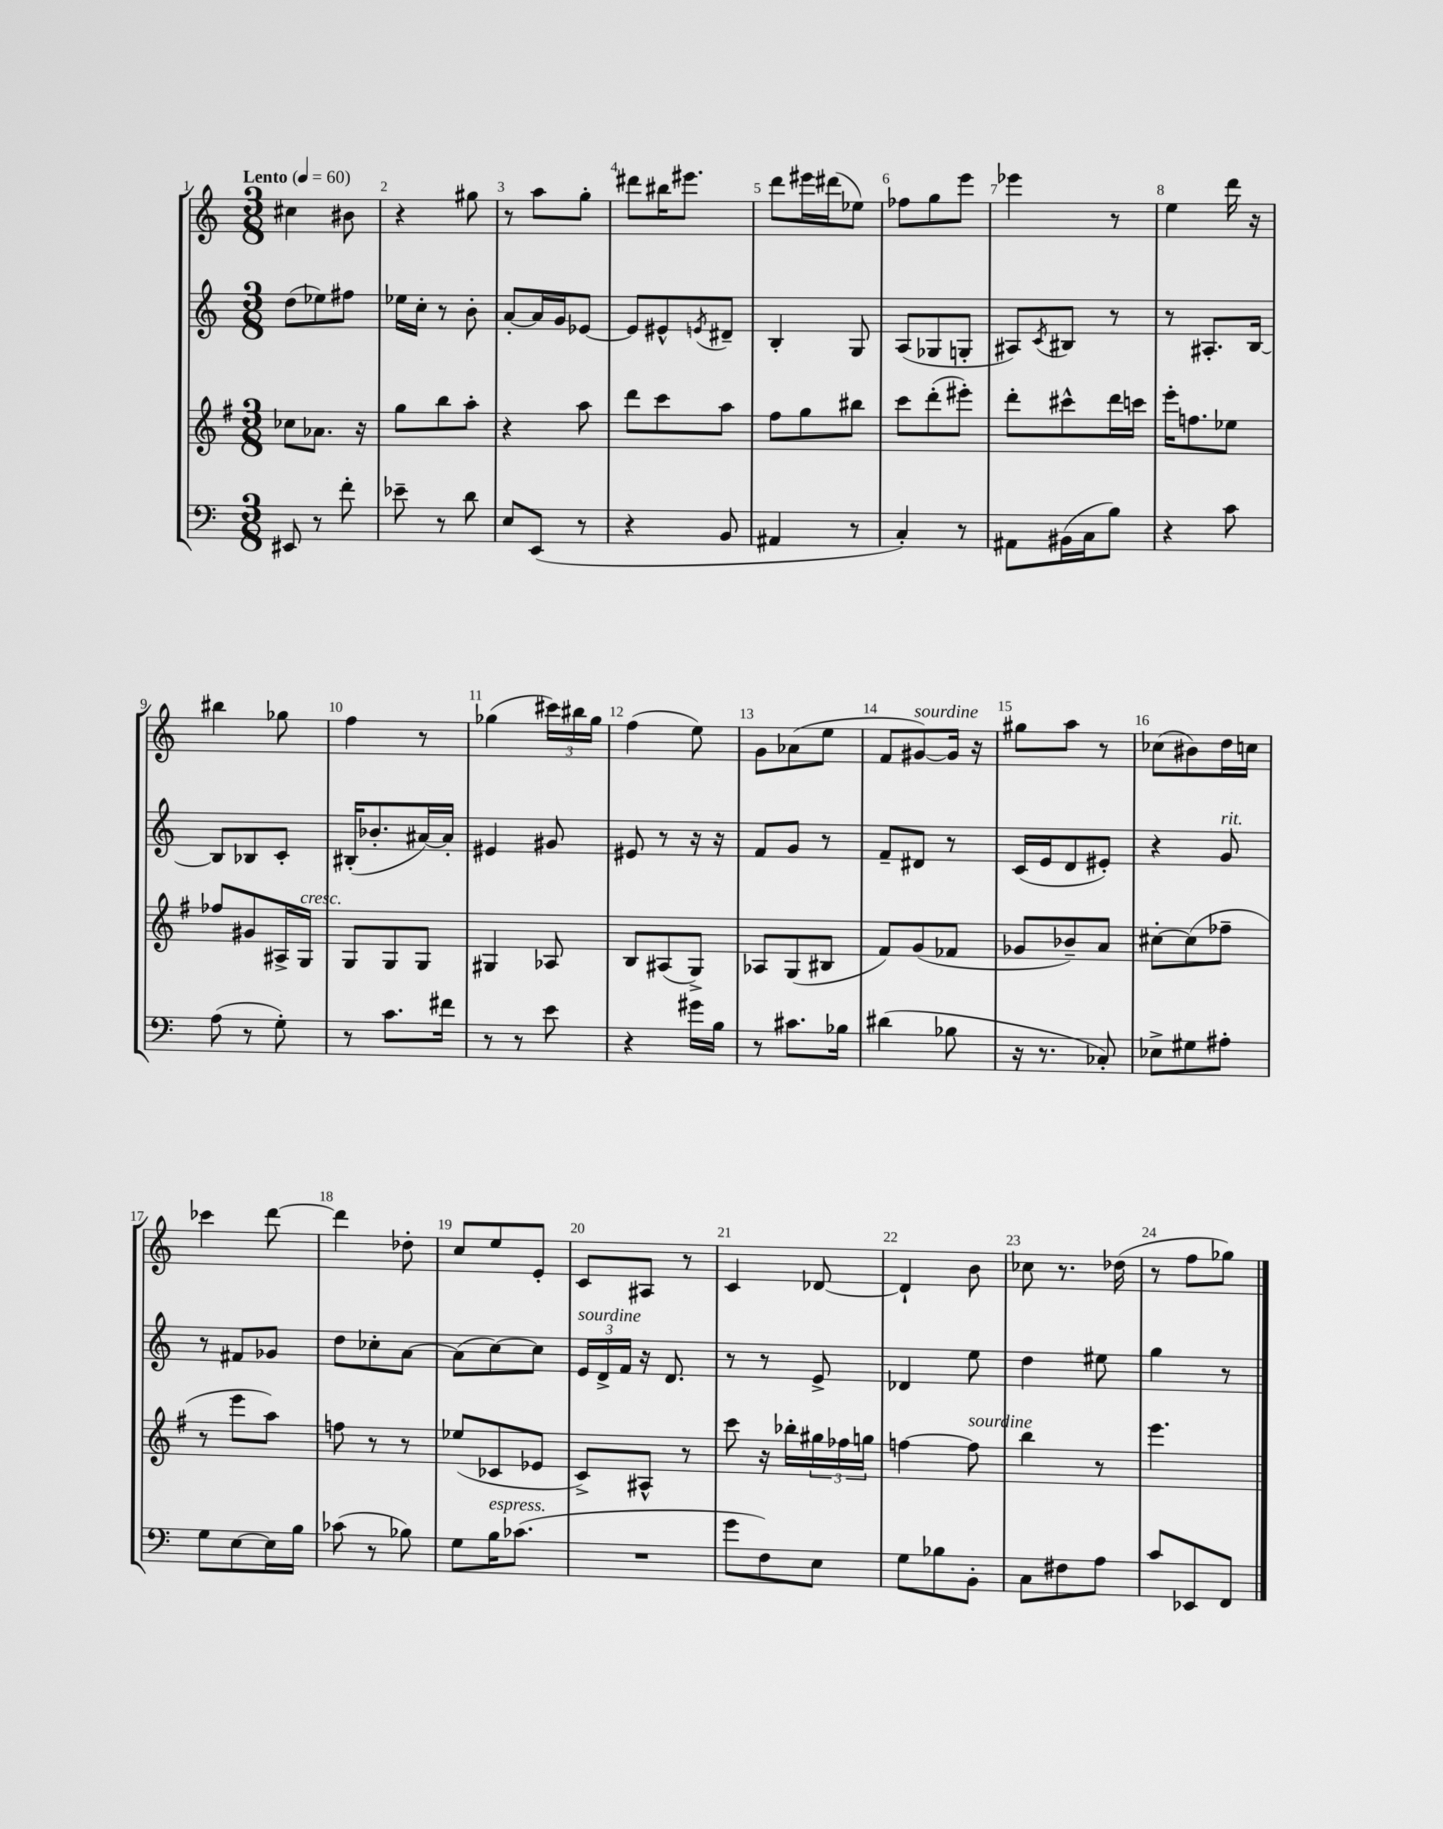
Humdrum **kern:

**kern	**kern	**kern	**kern
*staff4	*staff3	*staff2	*staff1
*clefF4	*clefG2	*clefG2	*clefG2
*k[]	*k[f#]	*k[]	*k[]
*M3/8	*M3/8	*M3/8	*M3/8
*MM60	*MM60	*MM60	*MM60
8EE#	8cc-	(8dd	4cc#
8r	8.a-	8ee-)	.
8f'	.	8ff#	8b#
.	16r	.	.
=	=	=	=
8e-~	8gg	16ee-	4r
.	.	16cc'	.
8r	8bb	8r	.
8d	8aa'	8b'	8gg#
=	=	=	=
8E	4r	[8a'	8r
(8EE	.	16a]	8aa
.	.	16g	.
8r	8aa	[8e-	8gg'
=	=	=	=
4r	8ddd	8e-]	8ddd#
.	8ccc	8e#^^	16bb#
.	.	.	8.eee#
.	.	8qe	.
8BB	8aa	8d#~	.
=	=	=	=
4AA#	8ff#	4B'	8ddd
.	8gg	.	16eee#
.	.	.	(16ddd#
8r	8bb#	8G	8ee-)
=	=	=	=
4C')	8ccc	(8A	8ff-
.	(8ddd'	8G-	8gg
8r	8eee#')	8G'	8eee
=	=	=	=
8AA#	8ddd'	8A#)	4eee-
.	.	8qc	.
(16BB#	8ccc#^^	8B#	.
16C	.	.	.
8B)	16ddd	8r	8r
.	16ccc	.	.
=	=	=	=
4r	16eee'	8r	4ee
.	8.ff	.	.
.	.	8.A#'	.
8c	8ee-	.	16ddd
.	.	[16B	16r
=	=	=	=
(8A	8ff-	8B]	4bb#
8r	8g#	8B-	.
8G')	16A#^	8c'	8gg-
.	16G	.	.
=	=	=	=
8r	8G	(16B#'	4ff
.	.	8.b-'	.
8.c	8G	.	.
.	8G	[16a#)	8r
16f#	.	16a#']	.
=	=	=	=
8r	4G#	4e#	(4gg-
8r	.	.	.
8e	8A-	8g#	24ccc#)
.	.	.	24bb#
.	.	.	24gg-
=	=	=	=
4r	8B	8e#	(4ff
.	(8A#	8r	.
16g#	8G^)	16r	8ee)
16B	.	16r	.
=	=	=	=
8r	8A-	8f	8g
8.c#	(8G	8g	(8a-
.	8B#	8r	8ee
16B-	.	.	.
=	=	=	=
(4d#	8f#)	8f~	8f
.	(8g	8d#	[8g#)
8B-	8f-	8r	16g#]
.	.	.	16r
=	=	=	=
16r	8g-	(16c	8gg#
8.r	.	16e	.
.	8b-~)	8d	8aa
8C-')	8a	8e#')	8r
=	=	=	=
8E-^	[8cc#'	4r	(8cc-
8G#	(8cc#]	.	8b#)
8A#'	8ff-~	8g	16dd
.	.	.	16cc
=	=	=	=
8G	8r	8r	4ccc-
[8E	8eee	8f#	.
16E]	8aa)	8g-	[8ddd
16B	.	.	.
=	=	=	=
(8c-	8ff	8dd	4ddd]
8r	8r	8cc-'	.
8B-)	8r	[8a	8dd-'
=	=	=	=
8G	(8ee-	(8a]	8cc
16B	8c-	[8cc)	8ee
(8.c-	.	.	.
.	8e-	8cc]	8e'
=	=	=	=
4.r	8c^)	24e	8c
.	.	24d^	.
.	.	24f	.
.	8A#^^	16r	8A#
.	.	8.d	.
.	8r	.	8r
=	=	=	=
8g	8ccc	8r	4c
8F)	16r	8r	.
.	16bb-'	.	.
8E	24gg#	8e^	[8d-
.	24ff-	.	.
.	24gg	.	.
=	=	=	=
8G	[4ff	4d-	4d-`]
8B-	.	.	.
8BB'	8ff]	8ee	8b
=	=	=	=
8C	4bb	4dd	8cc-
8F#	.	.	8.r
8A	8r	8ee#	.
.	.	.	(16dd-
=	=	=	=
8c	4.eee	4gg	8r
8EE-	.	.	8ff
8FF	.	8r	8gg-)
==	==	==	==
*-	*-	*-	*-
